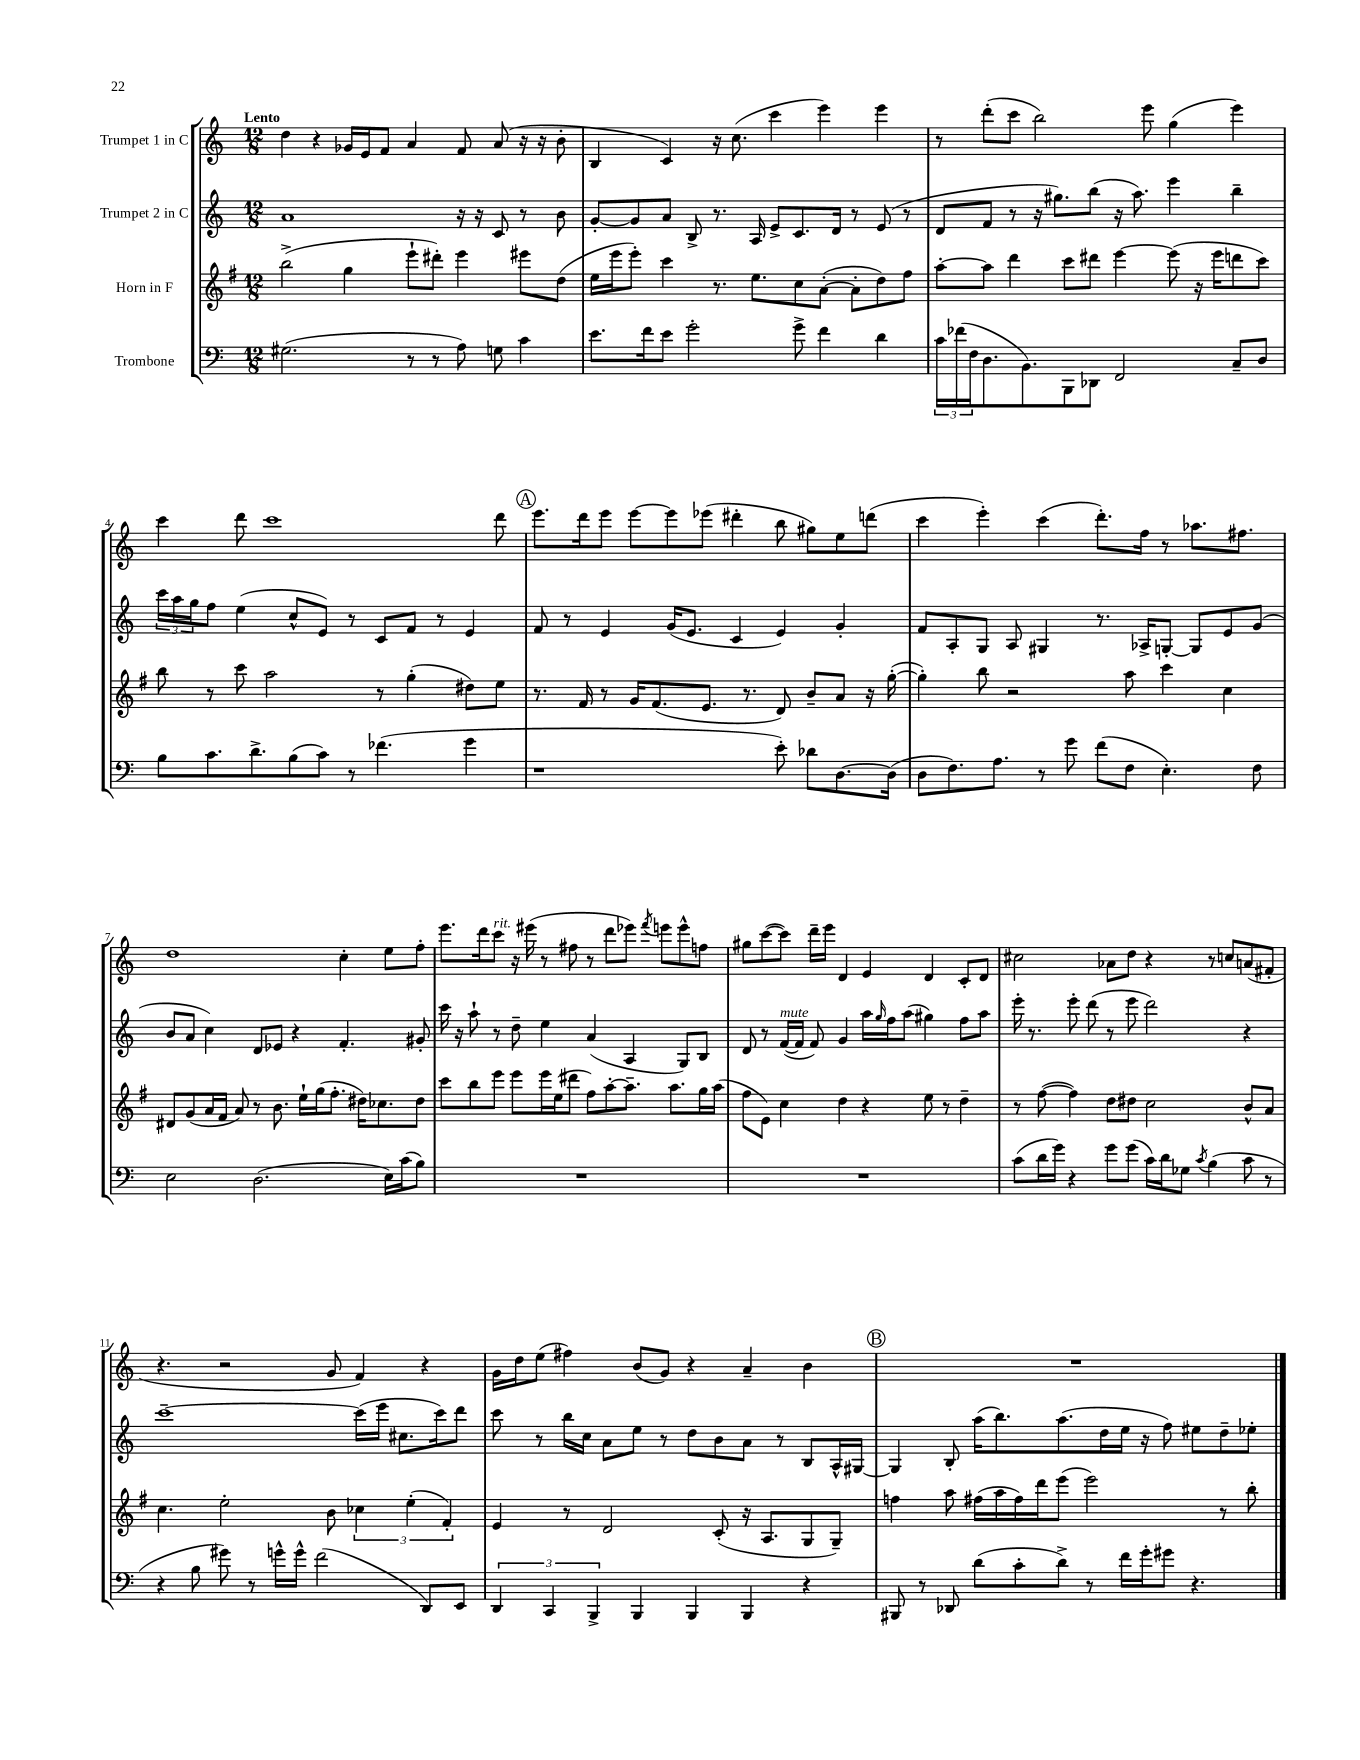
<<
\new StaffGroup <<
\new Staff = "s0" \with { instrumentName = "Trumpet 1 in C" } {
    \clef treble \key c \major \numericTimeSignature \time 12/8 \tempo "Lento"
    d''4 r4 ges'16 e'16 f'8 a'4 f'8 a'8( r16 r16 b'8-. |
    b4 c'4) r16 c''8.( c'''4 e'''4) e'''4 |
    r8 d'''8-.( c'''8 b''2) e'''8 g''4( e'''4) |
    c'''4 d'''8 c'''1 d'''8 |
    \mark \markup { \circle "A" } e'''8. d'''16 e'''8 e'''8~ e'''8 ees'''8( dis'''4-. b''8 gis''8) e''8 d'''8( |
    c'''4 e'''4-.) c'''4( d'''8.-.) f''16 r8 aes''8. fis''8. |
    d''1 c''4-. e''8 f''8-. |
    e'''8. d'''16 c'''8^\markup { \italic "rit." } r16 eis'''16( r8 fis''8 r8 d'''8 ees'''8) \acciaccatura { f'''8 } e'''8 e'''8-^ f''8 |
    gis''8 c'''8~( c'''8) d'''16-- e'''16 d'4 e'4 d'4 c'8-. d'8 |
    cis''2 aes'8 d''8 r4 r8 c''8 a'8( fis'8-. |
    r4. r2 g'8 f'4) r4 |
    g'16 d''16 e''8( fis''4) b'8( g'8) r4 a'4-- b'4 |
    \mark \markup { \circle "B" } R1. \bar "|." |
}
\new Staff = "s1" \with { instrumentName = "Trumpet 2 in C" } {
    \clef treble \key c \major \numericTimeSignature \time 12/8
    a'1 r16 r16 c'8 r8 b'8 |
    g'8~-. g'8 a'8 b8-> r8. a16 e'8-> c'8. d'16 r8 e'8( r8 |
    d'8 f'8 r8 r16 gis''8.) b''8( r16 a''8.) e'''4 b''4-- |
    \tuplet 3/2 { c'''16 a''16 g''16 } f''8 e''4( c''8-^ e'8) r8 c'8 f'8 r8 e'4 |
    \mark \markup { \circle "A" } f'8 r8 e'4 g'16( e'8. c'4 e'4) g'4-. |
    f'8 a8-. g8 a8 gis4 r8. aes16-> g8~-. g8 e'8 g'8( |
    b'8 a'8 c''4) d'8 ees'8 r4 f'4.-. gis'8-. |
    c'''16 r16 a''8-! r8 d''8-- e''4 a'4( a4 g8) b8 |
    d'8 r8 f'16~^\markup { \italic "mute" }( f'16 f'8) g'4 a''16 \grace { g''16 } f''16 a''8( gis''4) f''8 a''8 |
    e'''16-. r8. e'''8-. d'''8( r8 e'''8 d'''2) r4 |
    c'''1~-- c'''16( e'''16 cis''8. c'''16) d'''8 |
    c'''8 r8 b''16 c''16 a'8 e''8 r8 d''8 b'8 a'8 r8 b8 a16-^ gis16~ |
    \mark \markup { \circle "B" } gis4 b8-. a''16( b''8.) a''8.( d''16 e''16 r16 f''8) eis''8 d''8-- ees''8-. \bar "|." |
}
\new Staff = "s2" \with { instrumentName = "Horn in F" } {
    \clef treble \key g \major \numericTimeSignature \time 12/8
    b''2->( g''4 e'''8-! dis'''8-.) e'''4 eis'''8 d''8( |
    e''16 e'''16 e'''8-.) c'''4 r8. e''8. c''8 a'8~-.( a'8-. d''8) fis''8 |
    a''8~-. a''8 d'''4 c'''8 dis'''8 e'''4~ e'''8( r16 e'''16 d'''8 c'''8) |
    b''8 r8 c'''8 a''2 r8 g''4-.( dis''8) e''8 |
    \mark \markup { \circle "A" } r8. fis'16 r8 g'16 fis'8.( e'8. r8. d'8) b'8-- a'8 r16 g''16~-.( |
    g''4-.) b''8 r2 a''8 c'''4 c''4 |
    dis'8 g'8( a'16 fis'16 a'8) r8 b'8. e''16-! g''16( fis''8.-. dis''16) ces''8. dis''8 |
    c'''8 b''8 e'''8 e'''8 e'''16 e''16( dis'''8 fis''8) a''8~-. a''8.-- a''8. g''16 a''16( |
    fis''8 e'8) c''4 d''4 r4 e''8 r8 d''4-- |
    r8 fis''8~( fis''4) d''8 dis''8 c''2 b'8-^ a'8 |
    c''4. e''2-. b'8 \tuplet 3/2 { ces''4 e''4-.( fis'4-.) } |
    e'4 r8 d'2 c'8-.( r16 a8. g8 g8--) |
    \mark \markup { \circle "B" } f''4 a''8 fis''16( a''16 fis''16) d'''16 e'''8( e'''2) r8 b''8-. \bar "|." |
}
\new Staff = "s3" \with { instrumentName = "Trombone" } {
    \clef bass \key c \major \numericTimeSignature \time 12/8
    gis2.( r8 r8 a8) g8 c'4 |
    e'8. f'16 e'8 g'2-. g'8-> f'4 d'4 |
    \tuplet 3/2 { c'16 fes'16( f16 } d8. b,8.) b,,8 des,8 f,2 c8-- d8 |
    b8 c'8. d'8.-> b8( c'8) r8 fes'4.( g'4 |
    \mark \markup { \circle "A" } r1 e'8-.) des'8 d8.~ d16( |
    d8 f8.) a8. r8 g'8 f'8( f8 e4.-.) f8 |
    e2 d2.( e16) c'16( b8) |
    R1. |
    R1. |
    c'8( d'16 g'16) r4 g'8 g'8( c'16) d'16 ges8 \acciaccatura { c'8 } b4( c'8 r8 |
    r4 b8 gis'8) r8 g'16-^ g'16-^ f'2( d,8) e,8 |
    \tuplet 3/2 { d,4 c,4 b,,4-> } b,,4 b,,4 b,,4 r4 |
    \mark \markup { \circle "B" } bis,,8 r8 des,8 d'8( c'8-. d'8->) r8 f'16 g'16-. gis'8 r4. \bar "|." |
}
>>
>>
